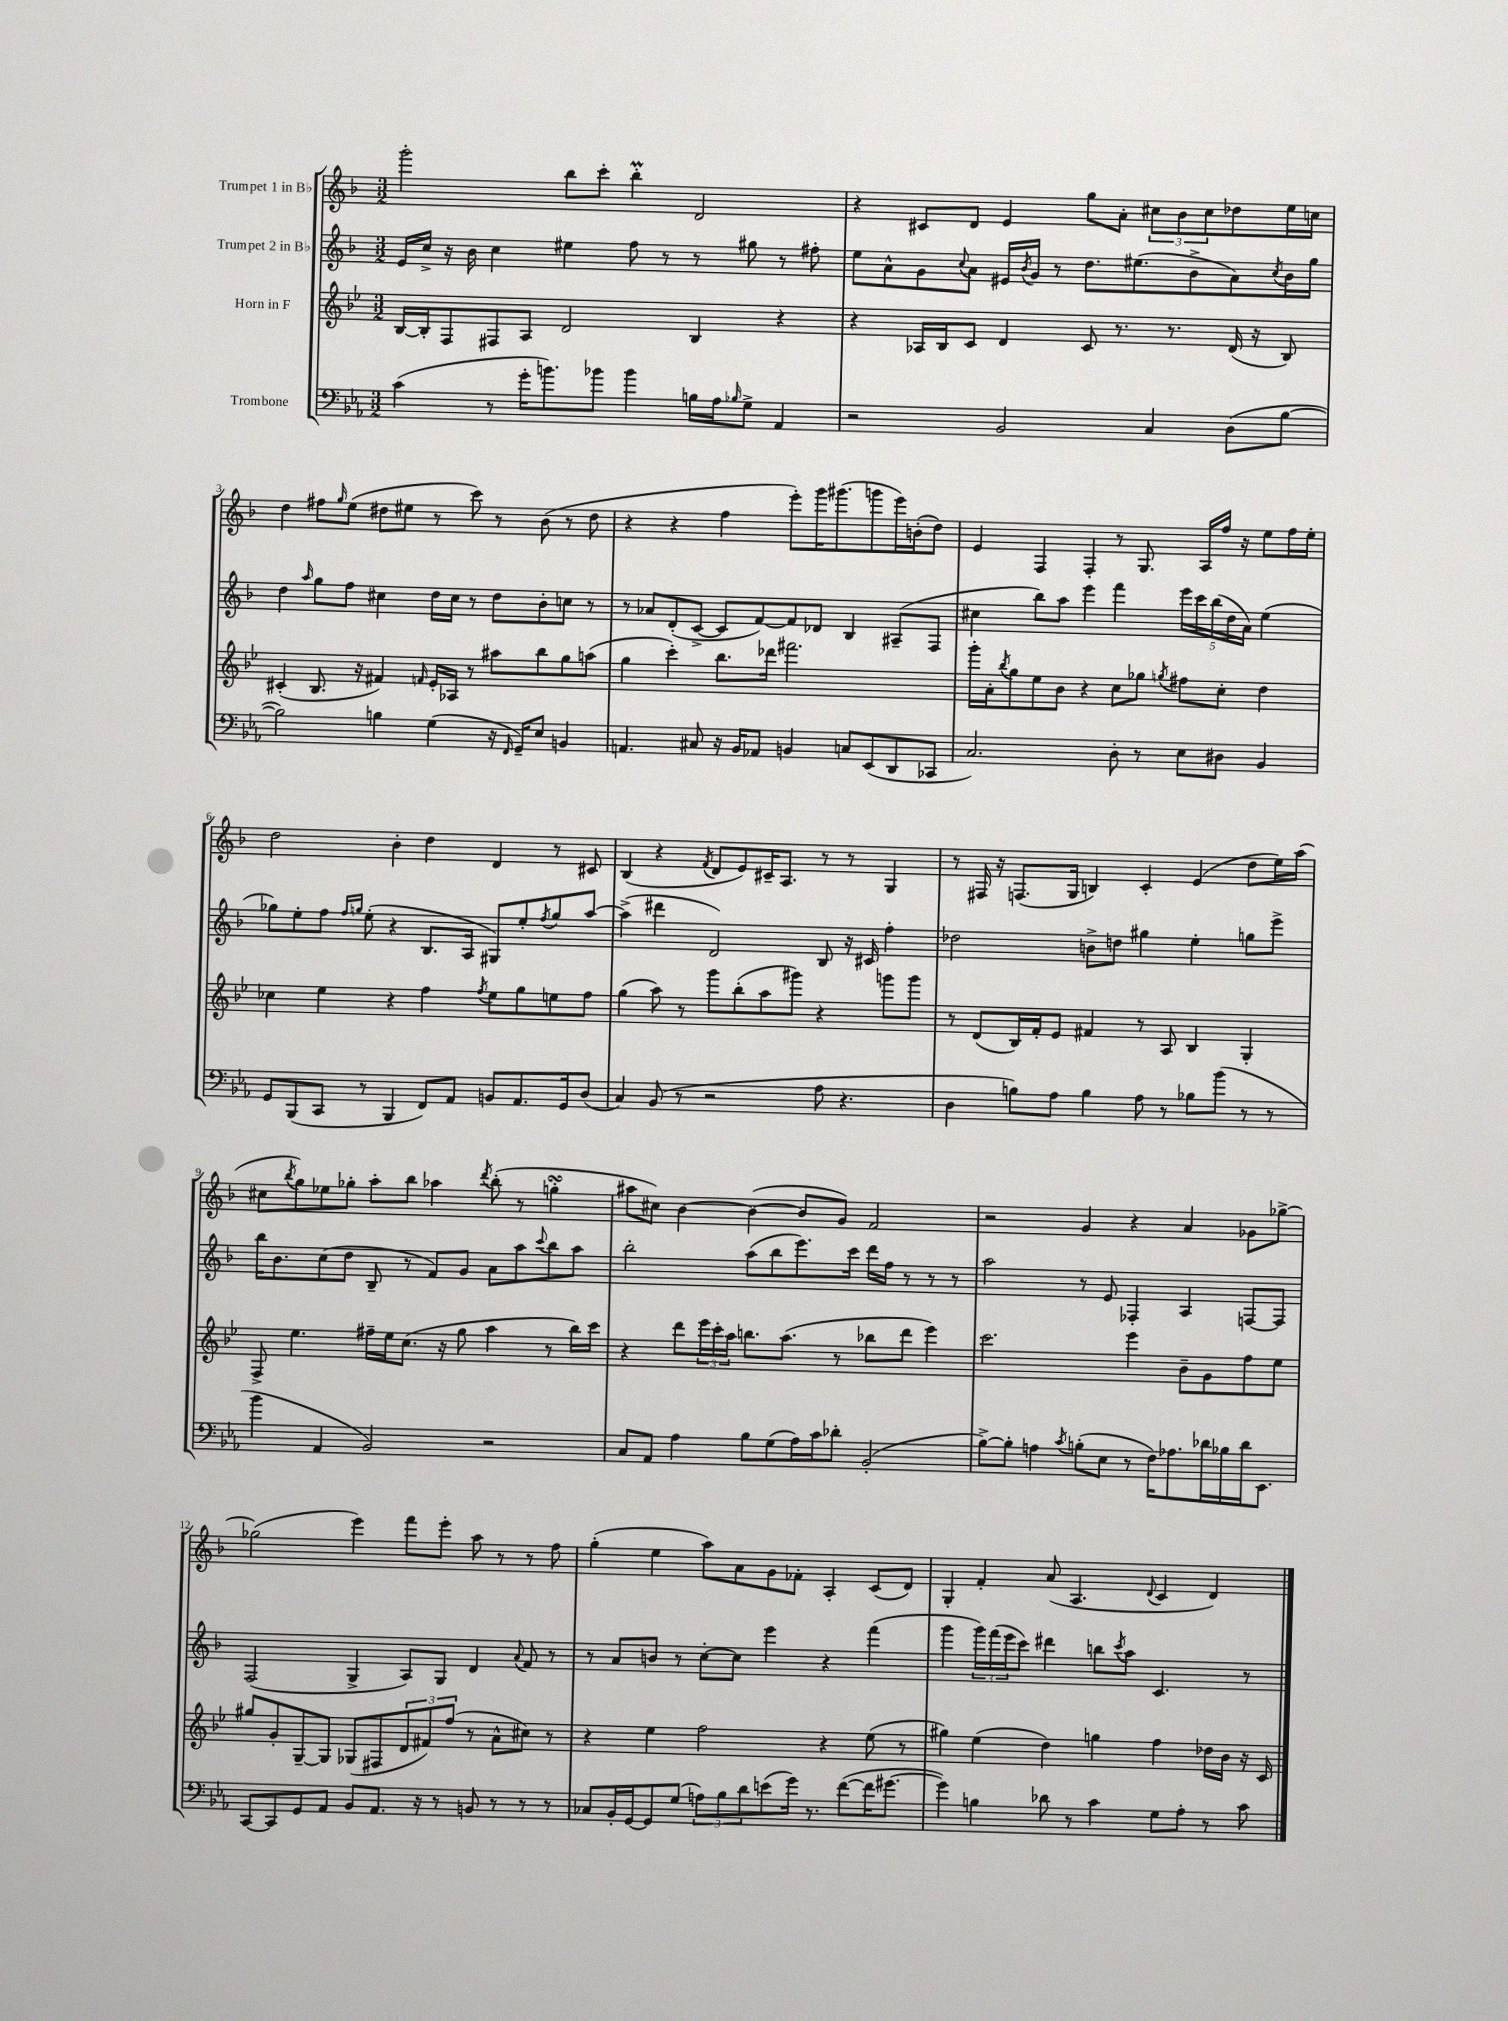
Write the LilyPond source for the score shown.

<<
\new StaffGroup <<
\new Staff = "s0" \with { instrumentName = "Trumpet 1 in Bb" } {
    \clef treble \key f \major \numericTimeSignature \time 3/2
    g'''2-. bes''8 c'''8-. bes''4-.\prall d'2 |
    r4 cis'8 d'8 e'4 g''8 a'8-. \tuplet 3/2 { cis''8 bes'8 cis''8 } des''8 e''16 c''16 |
    d''4 fis''8 \grace { g''16 } e''8( dis''8 eis''8 r8 c'''8) r8 bes'8( r8 dis''8 |
    r4 r4 f''4 e'''8-.) g'''16 gis'''8.( g'''8 e'''16) b'16-.( d''8) |
    e'4 f4 f4-. r8 g8. a16 f''16 r16 e''8 f''16 e''16-. |
    d''2 bes'4-. d''4 d'4 r8 cis'8 |
    bes4( r4 \acciaccatura { f'8 } d'8 e'8) cis'16-- a8. r8 r8 g4 |
    r8 fis16 r16 f8.( g16 b4) c'4-. e'4( d''8 e''16) a''16( |
    cis''8 \acciaccatura { bes''8 } g''8) ees''8 ges''8-. a''8-. bes''8 aes''4 \acciaccatura { d'''8 } bes''8-.( r8 g''4-.\turn |
    ais''8 cis''8) bes'4~ bes'4~( bes'8 g'8) f'2 |
    r2 g'4 r4 a'4 ges'8 ges''8~-> |
    ges''2( e'''4) f'''8 e'''8-. a''8 r8 r8 f''8 |
    g''4-.( e''4 a''8) a'8 g'8 fes'8-. a4-. c'8( d'8) |
    g4-. f'4-. a'8( a4. \appoggiatura { d'8 } c'4 d'4) \bar "|." |
}
\new Staff = "s1" \with { instrumentName = "Trumpet 2 in Bb" } {
    \clef treble \key f \major \numericTimeSignature \time 3/2
    e'16 c''16-> r16 bes'16 c''4 eis''4 f''8 r8 r8 gis''8 r8 fis''8-. |
    e''8 a'8-^ g'8 \appoggiatura { c''8 } a'8 eis'16 \acciaccatura { bes'8 } g'16 r8 d''8. eis''8.( bes'8-> a'8) \acciaccatura { c''8 } bes'16 g''16 |
    d''4 \grace { a''16 } g''8 f''8 cis''4 d''16 cis''16 r8 d''8 bes'8-. c''8 r8 |
    r8 aes'8 d'8-.( c'8~-> c'8 f'8~) f'8 des'8 bes4 ais8--( f8 |
    cis''4 bes''8) a''8 e'''4 f'''4 \tuplet 5/4 { e'''16 c'''16 bes''16( d''16 a'16) } e''4( |
    ges''8) e''8-. f''8 \grace { f''16 g''16 } e''8-.( r4 bes8. a16 gis8) e''8-. \acciaccatura { f''8 } g''8 a''8~ |
    a''4->( dis'''4 d'2) bes8 r16 cis'16 f''4-. |
    des''2 b'8-> d''8 gis''4 e''4-. g''8 e'''8-> |
    bes''16 bes'8. c''8( d''8 bes8-- r8 f'8) g'8 a'8 a''8 \appoggiatura { c'''8 } bes''8 a''8 |
    bes''2-. a''8( bes''8 e'''8.) c'''16 d'''16 f''16 r8 r8 r8 |
    a''2 r8 e'8 fes4-. a4 f8~ f8 |
    f2( g4-> a8) g8 d'4 \appoggiatura { a'8 } f'8 r8 |
    r8 a'8 b'8 r8 c''8~-. c''8 e'''4 r4 f'''4( |
    g'''4 \tuplet 3/2 { g'''16) f'''16( e'''16 } c'''8) dis'''4 b''8 \acciaccatura { c'''8 } a''8 c'4. r8 \bar "|." |
}
\new Staff = "s2" \with { instrumentName = "Horn in F" } {
    \clef treble \key bes \major \numericTimeSignature \time 3/2
    bes16~ bes16-. f8 fis8 a8 d'2 bes4 r4 |
    r4 aes16 bes16 c'8 d'4 c'8 r8. r8. d'16( r16 bes8) |
    cis'4-.( bes8. r16 fis'4) \grace { f'16 } ees'16-. aes16 r8 ais''8 bes''8 g''8 a''8( |
    g''4 c'''4-.) bes''8. des'''16 fis'''2. |
    g'''16-. a'16-. \acciaccatura { bes''8 } g''8 ees''8 bes'8 r4 c''8 ges''8 \acciaccatura { g''8 } fis''8 c''8-. d''4 |
    ces''4 ees''4 r4 f''4 \acciaccatura { f''8 } ees''8 g''8 e''8 f''8 |
    g''4( a''8) r8 g'''8 bes''8-.( a''8 gis'''8) r4 g'''8 g'''8 |
    r8 d'8( bes16) f'16-. ees'8 fis'4 r8 a8 bes4 g4-. |
    f8-> ees''4. fis''16-- ees''16 c''8.( r16 g''8 a''4 r8 bes''16) c'''16 |
    r4 d'''8 \tuplet 3/2 { ees'''16 c'''16-. a''16 } b''8. a''8.( r8 bes''8 d'''8 ees'''4) |
    c'''2. ees'''4 bes'8-- g'8 f''8 ees''8 |
    gis''8 g'8-. g8~-- g8 ges8( fis8 \tuplet 3/2 { d'8 fis'8) f''8( } r8 a'8-^ cis''8) r8 |
    r4 ees''4 f''2 r4 ees''8( r8 |
    gis''4) ees''4( d''4) g''4 f''4 des''16 bes'16 r16 c'16 \bar "|." |
}
\new Staff = "s3" \with { instrumentName = "Trombone" } {
    \clef bass \key ees \major \numericTimeSignature \time 3/2
    c'4( r8 g'16-. b'8.) bes'8 bes'4 b16 aes16 \grace { bes16 } g8-> aes,4 |
    r2 bes,2 c4 d8( bes8~ |
    bes2) b4 g4( r16 \grace { f,16 } g,16--) ees8 b,4 |
    a,4. cis8 r16 bes,16 aes,8 b,4 c8 ees,8( d,8 ces,8 |
    c2.) d8-. r8 ees8 dis8 bes,4 |
    g,8 bes,,8( c,8 r8 bes,,4 f,8) aes,8 b,8 aes,8. g,16 d8( |
    c4) bes,8( r8 r2 aes8 r4. |
    d4 b8) aes8 b4 aes8 r8 bes8 bes'8( r8 r8 |
    bes'4 aes,4 bes,2) r2 |
    c8 aes,8 aes4 bes8 g8( aes16) c'16 des'8-. bes,2-.( |
    bes8~->) bes8-. a4 \acciaccatura { c'8 } b8-.( ees8 r8 f16) aes8. des'16 bes16 des'16 ees,8. |
    c,8~ c,8 g,8 aes,8 bes,8 aes,8. r16 r8 b,8 r8 r8 r8 |
    ces8 bes,16-. g,16~ g,8 g8( \tuplet 3/2 { a8) bes8 d'8 } e'8( g'16) r8. f'8~( f'16 gis'8.~ |
    gis'4) b4 des'8 r8 c'4 g8 aes8-. r8 c'8 \bar "|." |
}
>>
>>
